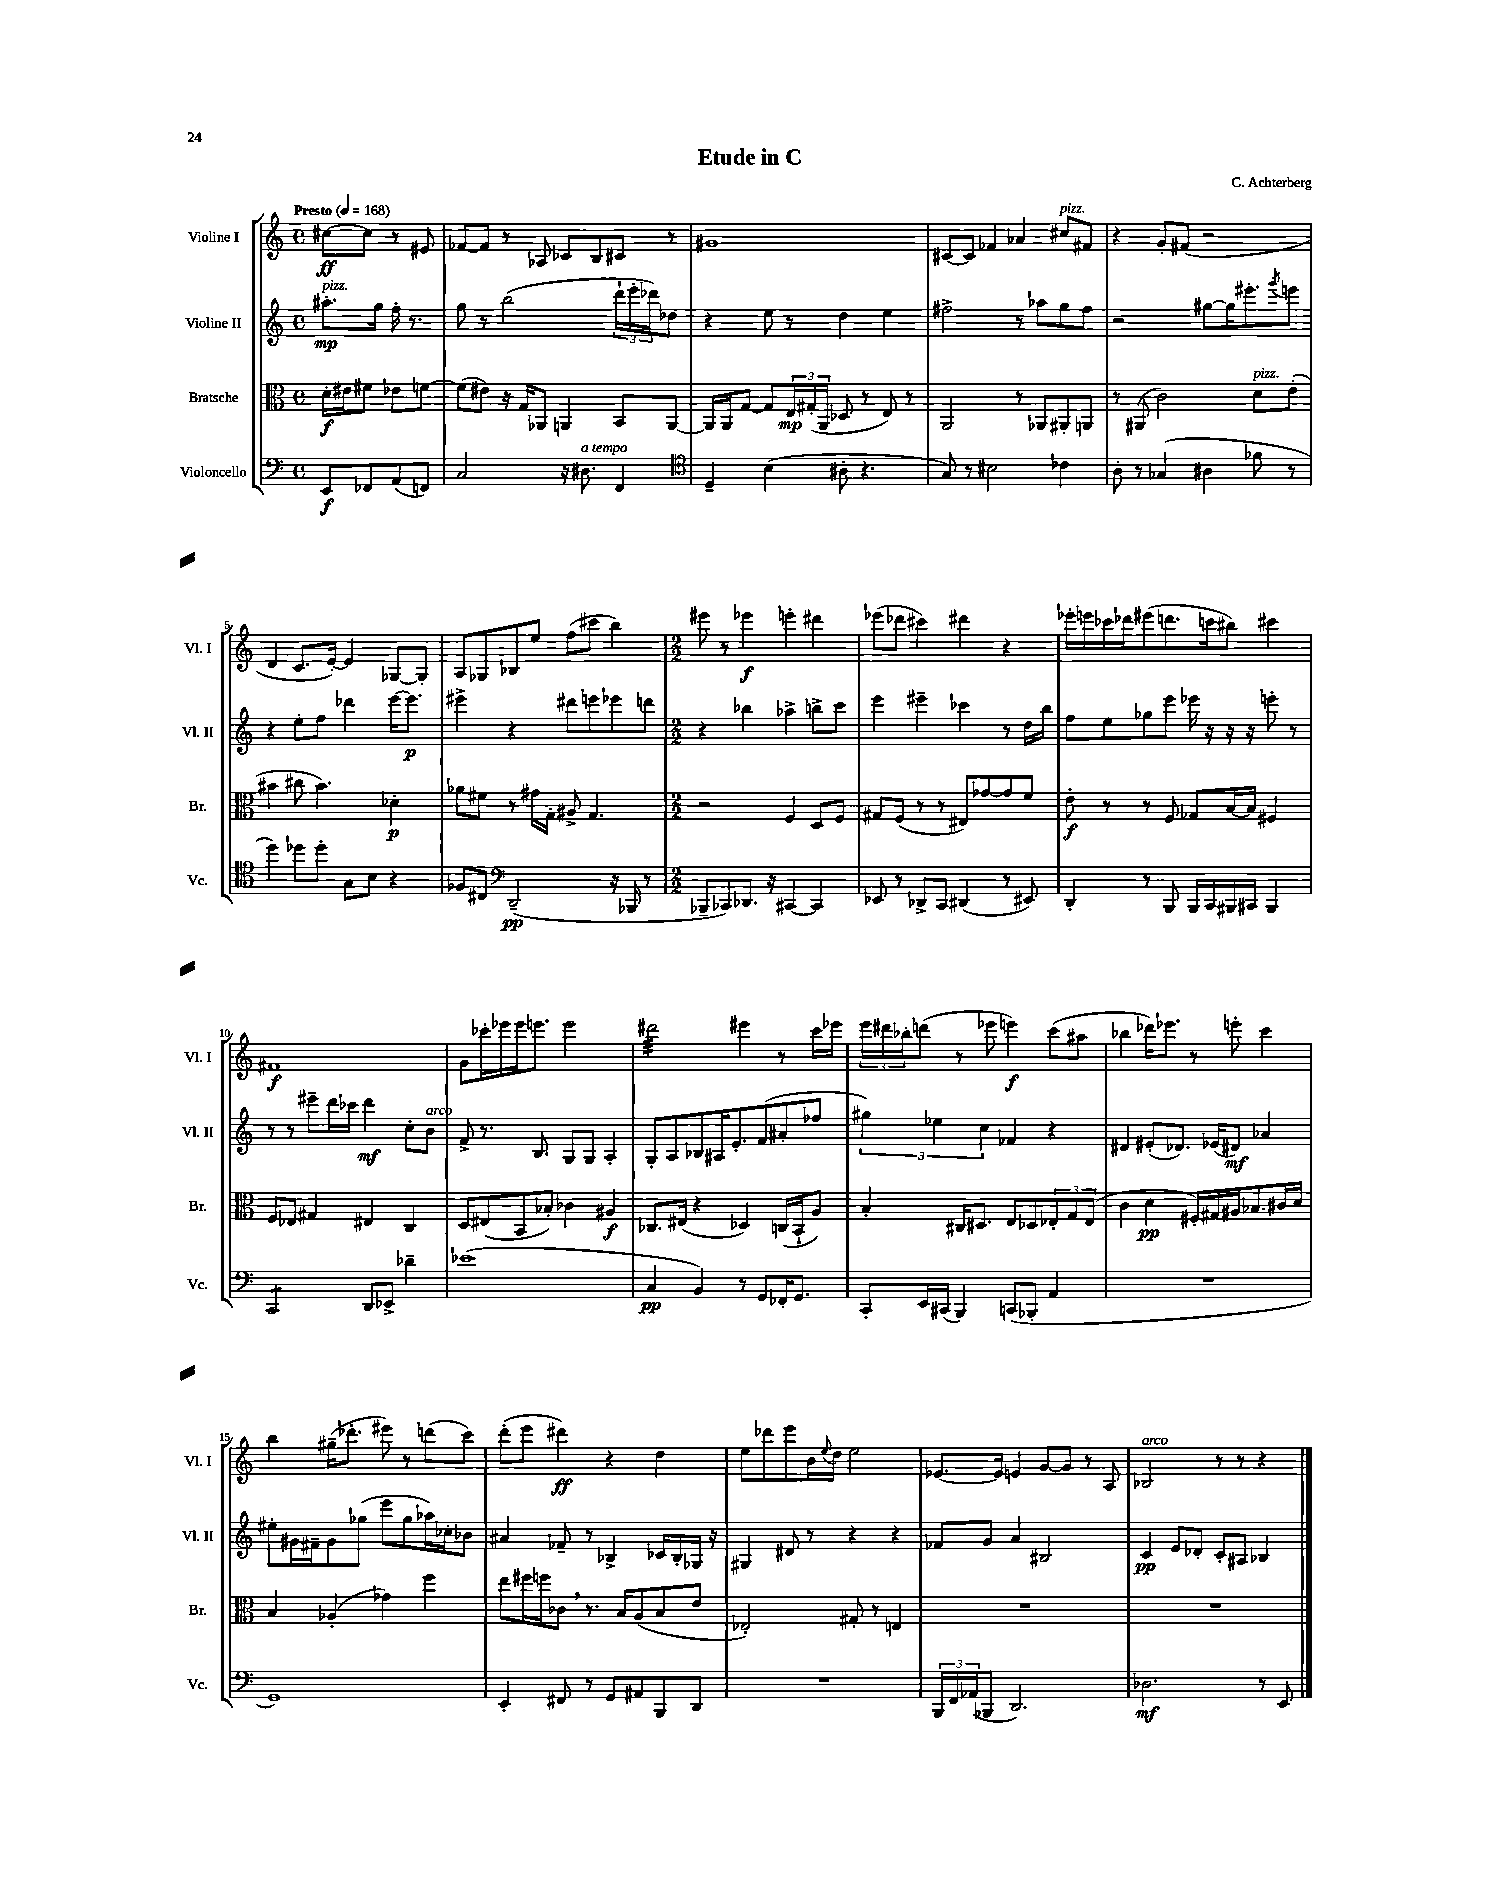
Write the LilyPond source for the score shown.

\header { title = "Etude in C" composer = "C. Achterberg" }
<<
\new StaffGroup <<
\new Staff = "s0" \with { instrumentName = "Violine I" shortInstrumentName = "Vl. I" } {
    \clef treble \key c \major \defaultTimeSignature \time 4/4 \partial 2 \tempo "Presto" 4 = 168
    cis''8~\ff cis''8 r8 eis'8 |
    fes'8~ fes'8 r8 aes8 ces'8 b8 cis'8 r8 |
    gis'1 |
    cis'8~ cis'8 fes'4 aes'4 cis''8^\markup { \italic "pizz." } fis'8 |
    r4 g'8-. fis'8( r2 |
    d'4 c'8. e'16~-.) e'4 ges8~ ges8-. |
    a8 ges8 bes8 e''8 f''8( cis'''8 b''4) |
    \numericTimeSignature \time 2/2 eis'''8 r8 ees'''4\f e'''4-. dis'''4 |
    ees'''8( des'''8 cis'''4) dis'''4 r4 |
    ees'''16-. e'''16 ces'''16 des'''16 eis'''8( d'''8. c'''16 bis''8) cis'''4 |
    fis'1\f |
    g'8 ces'''16-. ees'''16 ees'''16 e'''8. e'''2 |
    dis'''2:32 eis'''4 r8 c'''16 ees'''16 |
    \tuplet 3/2 { e'''16 dis'''16 bes''16-. } d'''8( r8 ees'''8 e'''4\f) c'''8( ais''8 |
    bes''4 des'''16) ees'''8. r8 e'''8-. c'''4 |
    b''4 gis''16--( des'''8.-. eis'''8) r8 d'''8( c'''8) |
    d'''8-.( e'''8 dis'''4\ff) r4 d''4 |
    e''8 des'''8 e'''8 b'16 \appoggiatura { e''8 } d''16 e''2 |
    ees'8.~ ees'16 e'4 g'8~ g'8 r8 a8 |
    bes2^\markup { \italic "arco" } r8 r8 r4 \bar "|." |
}
\new Staff = "s1" \with { instrumentName = "Violine II" shortInstrumentName = "Vl. II" } {
    \clef treble \key c \major \defaultTimeSignature \time 4/4 \partial 2
    ais''8.-.\mp^\markup { \italic "pizz." } g''16 f''16-. r8. |
    g''8 r8 b''2( \tuplet 3/2 { d'''16-! e'''16-. des'''16) } des''8 |
    r4 e''8 r8 d''4 e''4 |
    fis''2-> r8 aes''8 g''8 fis''8 |
    r2 gis''8~ gis''16 eis'''8.-. \acciaccatura { g'''8 } e'''8 |
    r4 e''8-. f''8 des'''4 e'''16~ e'''8.\p |
    eis'''4-> r4 dis'''8 e'''8 ees'''8 d'''8 |
    \numericTimeSignature \time 2/2 r4 bes''4 aes''4-> b''8-> c'''8 |
    e'''4 eis'''4-- ces'''4 r8 d''16 b''16 |
    f''8 e''8 ges''8 e'''8 ees'''16 r16 r16 r16 e'''8-. r8 |
    r8 r8 eis'''8-- d'''16 ces'''16 d'''4\mf c''8-. b'8^\markup { \italic "arco" } |
    f'8-> r8. b8. g8 g8 a4-. |
    g8-. a8 bes8 ais16 e'8.-. f'8( ais'8-. fes''8 |
    \tuplet 3/2 { gis''4) ees''4 c''4 } fes'4 r4 |
    dis'4 eis'8-.( des'8.) ees'16( dis'8\mf) aes'4 |
    eis''8-. gis'16 fis'16-- gis'8 ges''8( e'''8 ges''8 aes''16) ces''16-. bes'8 |
    ais'4 fes'8-- r8 bes4-> ces'16 bes16-. ges16 r16 |
    gis4 dis'8 r8 r4 r4 |
    fes'8 g'8 a'4 bis2 |
    c'4\pp e'8 des'8-. c'8-. ais8 bes4 \bar "|." |
}
\new Staff = "s2" \with { instrumentName = "Bratsche" shortInstrumentName = "Br." } {
    \clef alto \key c \major \defaultTimeSignature \time 4/4 \partial 2
    d'16-.\f eis'16 fis'8 ees'8 f'8~ |
    f'8( eis'8) r16 g16 aes,8 a,4 b,8 a,8~ |
    a,16 a,16 g8~ g8 \tuplet 3/2 { e16\mp gis16-.( a,16 } des8 r8 e8) r8 |
    a,2 r8 aes,8 ais,8-. a,8 |
    r8 ais,8( c'2) d'8^\markup { \italic "pizz." } e'8-.( |
    bis'4 cis''8 bis'4.) des'4-.\p |
    aes'8 fis'8 r8 gis'16 g16-. ais8-> g4. |
    \numericTimeSignature \time 2/2 r2 f4 d8 f8 |
    gis8 f8( r8 r8 eis8) ges'8~ ges'8 f'8 |
    e'8-.\f r8 r8 f8 ges8 b16~ b16 fis4 |
    f8 ees8 gis4 eis4 c4 |
    d8 eis8( b,8 bes8-.) ces'4 ais4\f |
    ces8. eis16( r4 des4) c16( b,16-! a8) |
    b4-. cis16 dis8. e8 des8 \tuplet 3/2 { ees8-. g8 ees8( } |
    c'4 d'4\pp fis16-.) gis16 ais16 bes8. cis'16 d'16 |
    b4 aes4-.( ges'4) f''4 |
    e''8 fis''16 f''16 ces'8 \breathe r8. b16 a8( b8 e'8 |
    ees2-.) gis8-. r8 e4 |
    R1 |
    R1 \bar "|." |
}
\new Staff = "s3" \with { instrumentName = "Violoncello" shortInstrumentName = "Vc." } {
    \clef bass \key c \major \defaultTimeSignature \time 4/4 \partial 2
    e,8\f fes,8 a,8( f,8) |
    c2 r16 dis8.^\markup { \italic "a tempo" } f,4 |
    \clef tenor d4-- b4( ais8-. r4. |
    g8) r8 bis2 ces'4 |
    a8-. r8 ges4( ais4 fes'8 r8 |
    d''4) des''8 des''8-. g8 b8 r4 |
    fes8 cis8 \clef bass d,2--\pp( r16 bes,,16 r8 |
    \numericTimeSignature \time 2/2 bes,,8-- ces,8) des,8. r16 cis,4~ cis,4 |
    ees,8 r8 des,8-> c,8 dis,4( r8 eis,8) |
    d,4-. r8 b,,8 b,,16 c,16 bis,,16 cis,16 bis,,4 |
    c,2:8 d,8 ees,8-> des'4-- |
    ees'1( |
    c4\pp b,4) r8 g,8 fes,16-. g,8. |
    c,8-. e,16 cis,16( b,,4) c,8( bes,,8-. a,4 |
    R1 |
    g,1) |
    e,4-. fis,8 r8 g,8 ais,8 b,,8 d,8 |
    R1 |
    \tuplet 3/2 { b,,16 f,16 aes,16( } bes,,8 d,2.) |
    des2.\mf r8 e,8 \bar "|." |
}
>>
>>
